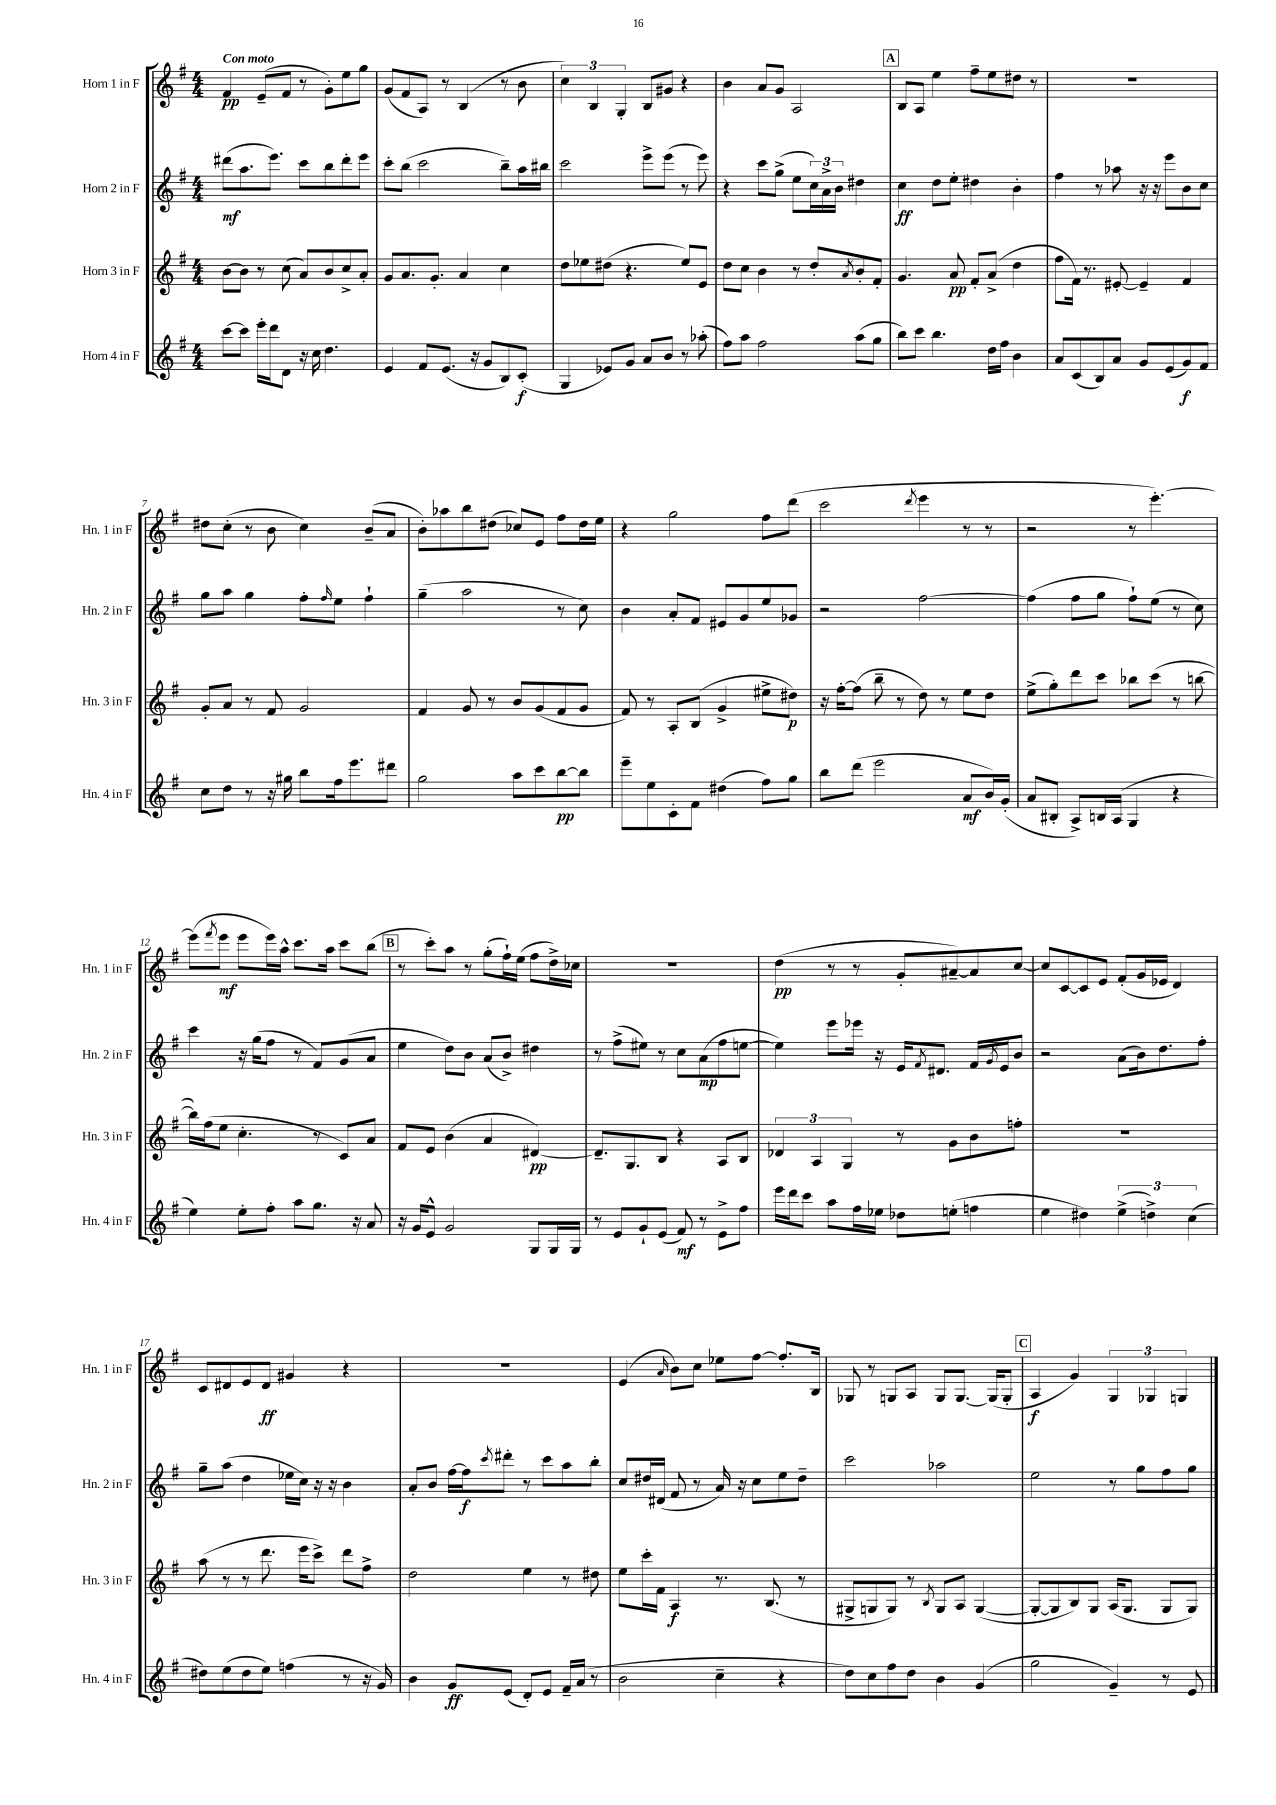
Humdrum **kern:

**kern	**kern	**kern	**kern
*staff4	*staff3	*staff2	*staff1
*clefG2	*clefG2	*clefG2	*clefG2
*k[f#]	*k[f#]	*k[f#]	*k[f#]
*M4/4	*M4/4	*M4/4	*M4/4
[8ccc\L	[8b\L	(8ddd#\L	4f#/
8ccc\]J	8b\]J	8.aa\	.
16eee'\LL	8r	.	(8e~/L
16ddd\J	.	8.eee\J)	.
8d\J	(8cc\	.	8f#/J
16r	8a/L)	8ccc\L	8r
16cc\	.	.	.
4.dd\	8b/	8bb\	8g'\L)
.	8cc^/	8ddd#'\	8ee\
.	8a'/J	8eee\J	8gg\J
=	=	=	=
4e/	8g/L	8ccc'\L	(8g/L
.	8.a/	(8bb\J	8f#/
8f#/L	.	2ccc\	8A/J)
.	8.g'/J	.	.
(8.e/J	.	.	8r
.	4a/	.	(4B/
16r	.	.	.
8g/L	.	.	.
8B/)	4cc\	8bb~\L)	8r
(8c'/J	.	16aa\L	8b\
.	.	16bb#\JJ	.
=	=	=	=
4G/	8dd\L	2ccc\	6cc\)
.	8ee-\	.	.
.	.	.	6B/
8e-/L)	(8dd#\J	.	.
.	.	.	6G'/
8g/J	4.r	.	.
8a/L	.	8eee^\L	8B/L
8b/J	.	(8eee\J	8g#/J
8r	8ee-/L)	8r	4r
(8aa-'\	8e/J	8eee\)	.
=	=	=	=
8ff#\L)	8dd\L	4r	4b\
8aa\J	8cc\J	.	.
2ff#\	4b\	8ccc\L	8a/L
.	.	(8gg^\J	8g/J
.	8r	8ee\L	2A/
.	8dd'/L	24cc\L)	.
.	.	24a^\	.
.	.	24b\JJ	.
.	8qa/	.	.
(8aa\L	8b'/	4dd#\	.
8gg\J	8f#'/J	.	.
=	=	=	=
8bb\L)	4.g/	4cc\	8B/L
8ccc\J	.	.	8A/J
4.bb\	.	8dd\L	4ee\
.	8a/	8ee'\J	.
.	8f#'/L	4dd#\	8ff#~\L
16dd\LL	(8a^/J	.	8ee\
16ff#\JJ	.	.	.
4b\	4dd\	4b'\	8dd#\J
.	.	.	8r
=	=	=	=
8a/L	8ff#\L	4ff#\	1r
(8c/	16f#\Jk)	.	.
.	8.r	.	.
8B/)	.	8r	.
8a/J	[8e#'/	8aa-\	.
8g/L	4e#~/]	16r	.
.	.	16r	.
(8e/	.	8eee\L	.
8g/)	4f#/	8b\	.
8f#/J	.	8cc\J	.
=	=	=	=
8cc\L	8g'/L	8gg\L	8dd#\L
8dd\J	8a/J	8aa\J	(8cc'\J
8r	8r	4gg\	8r
16r	8f#/	.	8b\
16gg#\	.	.	.
8bb\L	2g/	8ff#'\L	4cc\)
.	.	16qqff#/	.
16ff#\k	.	8ee\J	.
8.eee\	.	.	.
.	.	4ff#`\	(8b~/L
8ddd#\J	.	.	8a/J
=	=	=	=
2gg\	4f#/	(4gg~\	8b'\L)
.	.	.	8aa-\
.	8g/	2aa\	8bb\
.	8r	.	(8dd#\J
8aa\L	8b/L	.	8cc-/L)
8ccc\	(8g/	.	8e/J
[8bb\	8f#/	8r	8ff#\L
8bb\]J	8g/J	8cc\)	16dd#\L
.	.	.	16ee\JJ
=	=	=	=
8eee~\L	8f#/)	4b\	4r
8ee\	8r	.	.
8c'\	8A'/L	8a'/L	2gg\
8f#\J	(8B/J	8f#/J	.
(4dd#\	4g^/	8e#/L	.
.	.	8g/	.
8ff#\L)	8ee#^\L	8ee/	8ff#\L
8gg\J	8dd#\J)	8g-/J	(8ddd\J
=	=	=	=
8bb\L	16r	2r	2ccc\
.	[16ff#'\LK	.	.
(8ddd\J	(8ff#\]J	.	.
2eee\	8bb~\	.	.
.	8r	.	.
.	.	.	8qddd/
.	8dd\)	[2ff#\	4eee\
.	8r	.	.
8a/L	8ee\L	.	8r
16b/L)	8dd\J	.	8r
(16g'/JJ	.	.	.
=	=	=	=
8a/L	(8ee^\L	(4ff#\]	2r
8B#'/J	8gg'\)	.	.
8A^/L)	8ddd\	8ff#\L	.
16B/L	8ccc\J	8gg\J	.
(16A/JJ	.	.	.
4G/	8bb-\L	8ff#`\L)	8r
.	(8ccc\J	(8ee\J	[4.eee'\)
4r	8r	8r	.
.	[8bb\	8cc\)	.
=	=	=	=
4ee\)	16bb\]LL)	4ccc\	(8eee\]L
.	(16ff#\J	.	.
.	.	.	8qfff#/
.	8ee\J	.	8eee\J
8ee'\L	4.cc'\	16r	8eee\L
.	.	(16gg\LK	.
8ff#'\J	.	8ff#\J	16eee\L)
.	.	.	16aa^^\JJ
8aa\L	.	8r	8.ccc\L
8.gg\J	8r	8f#/L)	.
.	.	.	16aa\Jk
.	8c/L)	(8g/	8ccc\L
16r	.	.	.
8a/	8a/J	8a/J	(8bb\J
=	=	=	=
16r	8f#/L	4ee\	8r
16g/LK	.	.	.
8e^^/J	8e/J	.	8ccc'\L)
2g/	(4b\	8dd\L)	8aa\J
.	.	8b\J	8r
.	4a/	(8a/L	(8gg'\L
.	.	8b^/J)	16ff#`\L)
.	.	.	(16ee\JJ
8G/L	[4d#/)	4dd#\	8ff#\L
16G/L	.	.	16dd^\L)
16G/JJ	.	.	16cc-\JJ
=	=	=	=
8r	8.d#~/]L	8r	1r
8e/L	.	(8ff#^\L	.
.	8.G/	.	.
8g`/	.	8ee#\J)	.
(8e/J	8B/J	8r	.
8f#/)	4r	8cc\L	.
8r	.	(8a\	.
8e^\L	8A/L	8ff#\	.
8ff#\J	8B/J	[8ee\J	.
=	=	=	=
16eee\LL	6d-/	4ee\])	(4dd\
16ddd\J	.	.	.
8ccc\J	.	.	.
.	6A/	.	.
8aa\L	.	8eee\L	8r
.	6G/	.	.
16ff#\L	.	16eee-\Jk	8r
16ee-\JJ	.	16r	.
8dd-\L	8r	16e/LK	8g'/L
.	.	8qf#/	.
.	.	8.d#/J	.
(8ee'\J	8g\L	.	[8a#~/)
4ff\	8b\	16f#/LL	8a#/]
.	.	8qg/	.
.	.	16e/J	.
.	8ff'\J	8b/J	[8cc/J
=	=	=	=
4ee\	1r	2r	8cc/]L
.	.	.	[8c/
4dd#\)	.	.	8c/]
.	.	.	8e/J
(6ee^\	.	(8a\L	(8f#'/L
.	.	16b\k)	16g/L
6dd^\)	.	.	.
.	.	8.dd\	16e-/JJ
.	.	.	4d/)
(6cc\	.	.	.
.	.	8ff#'\J	.
=	=	=	=
8dd#\L)	(8aa\	8gg~\L	8c/L
(8ee\	8r	(8aa\J	8d#/
8dd#\	8r	4dd\	8e/
8ee\J)	8.ddd\	.	8d#/J
(4ff\	.	16ee-\LL	4g#/
.	16eee\LK	16cc\JJ)	.
.	8ccc^\J)	16r	.
.	.	16r	.
8r	8ddd\L	4b\	4r
16r	8ff#^\J	.	.
16g/)	.	.	.
=	=	=	=
4b\	2dd\	8a'/L	1r
.	.	8b/J	.
8g/L	.	[16ff#\LL	.
.	.	16ff#\]J	.
.	.	8qccc/	.
(8e/J	.	8ddd#'\J	.
8d'/L)	4ee\	8r	.
8e/J	.	8ccc\L	.
16f#~/LL	8r	8aa\	.
(16a/JJ	.	.	.
8r	8dd#\	8bb'\J	.
=	=	=	=
2b\	8ee\L	8cc/L	(4e/
.	16ccc'\L	16dd#/L	.
.	16f#\JJ	(16d#/JJ	.
.	.	.	16qqa/
.	4A/	8f#/	8b\L)
.	.	8r	8cc\J
4cc~\	8.r	16a/)	8ee-\L
.	.	16r	.
.	.	8cc\L	[8ff#\J
.	(8.B/	.	.
4r	.	8ee\	8.ff#'/]L
.	8r	8dd#~\J	.
.	.	.	16B/Jk
=	=	=	=
8dd\L)	8G#^/L	2ccc\	8G-/
8cc\	8G/	.	8r
8ff#\	8G/J)	.	8G/L
8dd\J	8r	.	8A/J
.	8qB/	.	.
4b\	8G/L	2aa-\	8G/L
.	8A/J	.	[8.G/J
(4g/	([4G/	.	.
.	.	.	(16G/]LK
.	.	.	8G'/J
=	=	=	=
2gg\	8G'/_L	2ee\	4A/
.	8G/]	.	.
.	8B/)	.	4g/)
.	8G/J	.	.
4g~/)	(16A/LK	8r	6G/
.	8.G/J	.	.
.	.	8gg\L	.
.	.	.	6G-/
8r	8G/L	8ff#\	.
.	.	.	6G/
8e/	8G/J)	8gg\J	.
==	==	==	==
*-	*-	*-	*-
